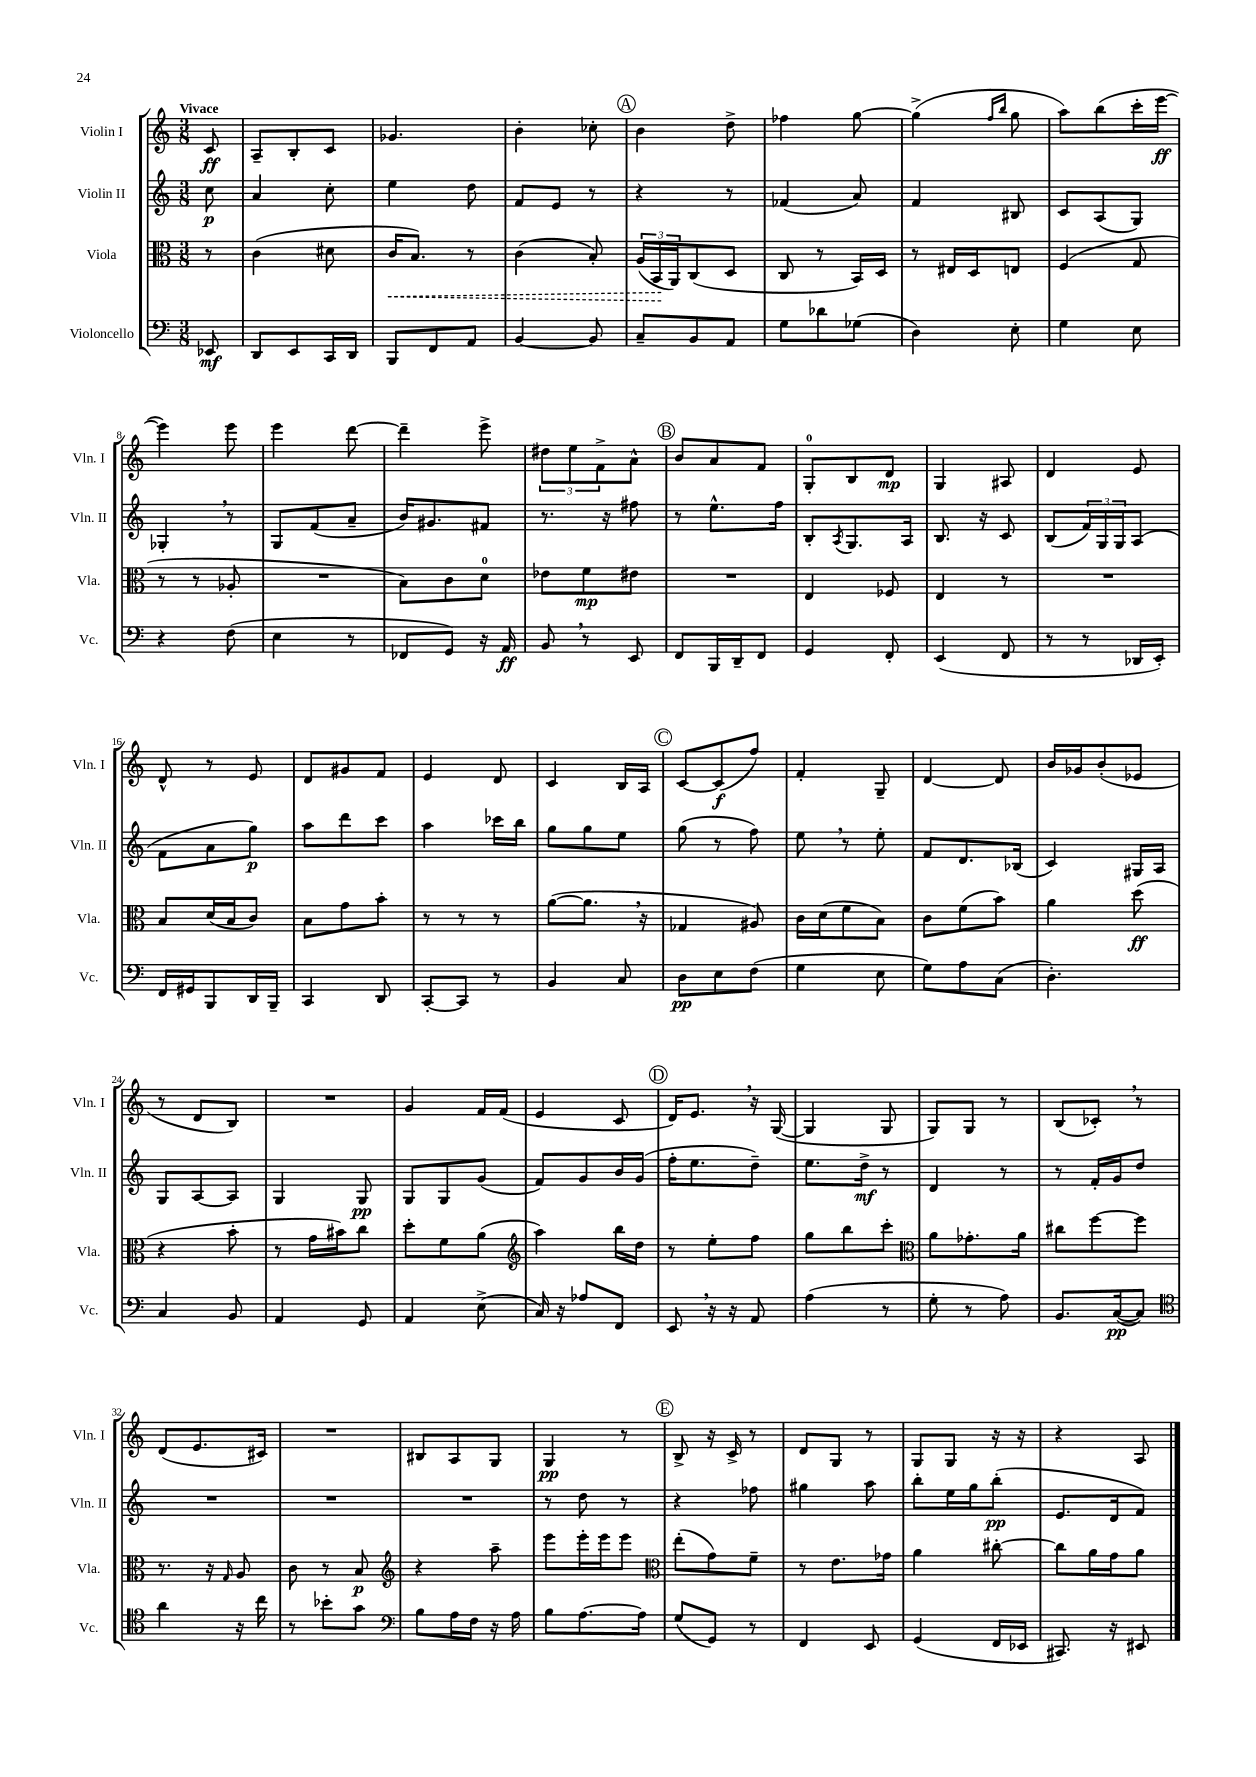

**kern	**kern	**kern	**kern
*staff4	*staff3	*staff2	*staff1
*clefF4	*clefC3	*clefG2	*clefG2
*k[]	*k[]	*k[]	*k[]
*M3/8	*M3/8	*M3/8	*M3/8
8EE-	8r	8cc	8c
=	=	=	=
8DD	(4c	4a	8A~
8EE	.	.	8B'
16CC	8d#	8cc'	8c
16DD	.	.	.
=	=	=	=
8BBB	16c	4ee	4.g-
.	8.B)	.	.
8FF	.	.	.
8AA	8r	8dd	.
=	=	=	=
[4BB	(4c	8f	4b'
.	.	8e	.
8BB]	8B')	8r	8cc-'
=	=	=	=
8C~	(24A	4r	4b
.	24BB	.	.
.	24AA)	.	.
8BB	(8C	.	.
8AA	8D	8r	8dd^
=	=	=	=
8G	8C	(4f-	4ff-
8d-	8r	.	.
(8G-	16BB)	8a)	[8gg
.	16D	.	.
=	=	=	=
4D)	8r	4f	(4gg^]
.	16E#	.	.
.	16D	.	.
.	.	.	16qqff
.	.	.	16qqbb
8E'	8E	8B#	8gg
=	=	=	=
4G	(4F	8c	8aa)
.	.	(8A	(8bb
8E	8G	8G)	16ccc'
.	.	.	[16eee
=	=	=	=
4r	8r	4G-'	4eee])
.	8r	.	.
(8F	8A-'	8r	8eee
=	=	=	=
4E	4.r	8G	4eee
.	.	(8f	.
8r	.	8a~	[8ddd
=	=	=	=
8FF-	8B)	16b)	4ddd~]
.	.	8.g#	.
8GG)	8c	.	.
16r	8d	8f#	8eee^
16AA	.	.	.
=	=	=	=
8BB	8e-	8.r	12dd#
.	.	.	12ee
8r	8f	.	.
.	.	.	12f^
.	.	16r	.
8EE	8e#	8ff#	8a^^
=	=	=	=
8FF	4.r	8r	8b
16BBB	.	8.ee^^	8a
16DD~	.	.	.
8FF	.	.	8f
.	.	16ff	.
=	=	=	=
4GG	4E	8B'	8G'
.	.	8qA	.
.	.	8.G	8B
8FF'	8F-	.	8d
.	.	16A	.
=	=	=	=
(4EE	4E	8.B	4G
.	.	16r	.
8FF	8r	8c	8A#
=	=	=	=
8r	4.r	(8B	4d
8r	.	24f)	.
.	.	24G	.
.	.	24G	.
16DD-	.	(8A	8e
16EE')	.	.	.
=	=	=	=
16FF	8B	8f	8d^^
16GG#	.	.	.
8BBB	(16d	8a	8r
.	16B	.	.
16DD	8c)	8gg)	8e
16BBB~	.	.	.
=	=	=	=
4CC	8B	8aa	8d
.	8g	8ddd	8g#
8DD	8b'	8ccc	8f
=	=	=	=
[8CC'	8r	4aa	4e
8CC]	8r	.	.
8r	8r	16ccc-	8d
.	.	16bb	.
=	=	=	=
4BB	([8a	8gg	4c
.	8.a]	8gg	.
8C	.	8ee	16B
.	16r	.	16A
=	=	=	=
8D	4G-	(8gg	[8c
8E	.	8r	(8c]
(8F	8A#)	8ff)	8ff)
=	=	=	=
4G	16c	8ee	4f'
.	(16d	.	.
.	8f	8r	.
8E	8B)	8ee'	8G~
=	=	=	=
8G)	8c	8f	[4d
8A	(8f	8.d	.
(8C	8b)	.	8d]
.	.	(16B-	.
=	=	=	=
4.D')	4a	4c)	16b
.	.	.	16g-
.	.	.	(8b'
.	(8dd	16G#	8e-
.	.	16A	.
=	=	=	=
4C	4r	8G	8r
.	.	[8A	8d
8BB	8b'	8A]	8B)
=	=	=	=
4AA	8r	4G	4.r
.	16g	.	.
.	16b#)	.	.
8GG	8cc	8G	.
=	=	=	=
4AA	8dd'	8G	4g
.	8f	8G	.
(8E^	(8a	(8g	16f
.	.	.	(16f
=	=	=	=
*	*clefG2	*	*
16C)	4aa)	8f)	4e
16r	.	.	.
8A-	.	8g	.
8FF	16bb	16b	8c
.	16dd	(16g	.
=	=	=	=
8EE	8r	16ff'	16d)
.	.	8.ee	8.e
16r	8ee'	.	.
16r	.	.	.
8AA	8ff	8dd~)	16r
.	.	.	([16G
=	=	=	=
(4A	8gg	8.ee	4G]
.	8bb	.	.
.	.	16dd^	.
8r	8ccc'	8r	8G
=	=	=	=
*	*clefC3	*	*
8G'	8a	4d	8G)
8r	8.g-'	.	8G
8A)	.	8r	8r
.	16a	.	.
=	=	=	=
8.BB	8cc#	8r	(8B
.	[8ff	16f'	8c-')
([16C	.	16g	.
8C])	8ff]	8dd	8r
=	=	=	=
*clefC4	*	*	*
4a	8.r	4.r	(8d
.	.	.	8.e
.	16r	.	.
.	16qqG	.	.
16r	8A	.	.
16cc	.	.	16c#)
=	=	=	=
8r	8c	4.r	4.r
8b-'	8r	.	.
8g	8B	.	.
=	=	=	=
*clefF4	*clefG2	*	*
8B	4r	4.r	8B#
16A	.	.	8A
16F	.	.	.
16r	8aa~	.	8G
16A	.	.	.
=	=	=	=
8B	8eee	8r	4G
[8.A	16eee'	8dd	.
.	16eee	.	.
.	8eee	8r	8r
16A]	.	.	.
=	=	=	=
*	*clefC3	*	*
(8G	(8ee'	4r	8B^
8GG)	8g)	.	16r
.	.	.	16c^
8r	8f~	8ff-	8r
=	=	=	=
4FF	8r	4gg#	8d
.	8.e	.	8G
8EE	.	8aa	8r
.	16g-	.	.
=	=	=	=
(4GG	4a	8bb'	8G
.	.	16ee	8G
.	.	16gg	.
16FF	[8cc#'	(8bb'	16r
16EE-	.	.	16r
=	=	=	=
8.CC#)	8cc#]	8.e	4r
.	16a	.	.
16r	16g	16d	.
8EE#	8a	8f)	8A
==	==	==	==
*-	*-	*-	*-
